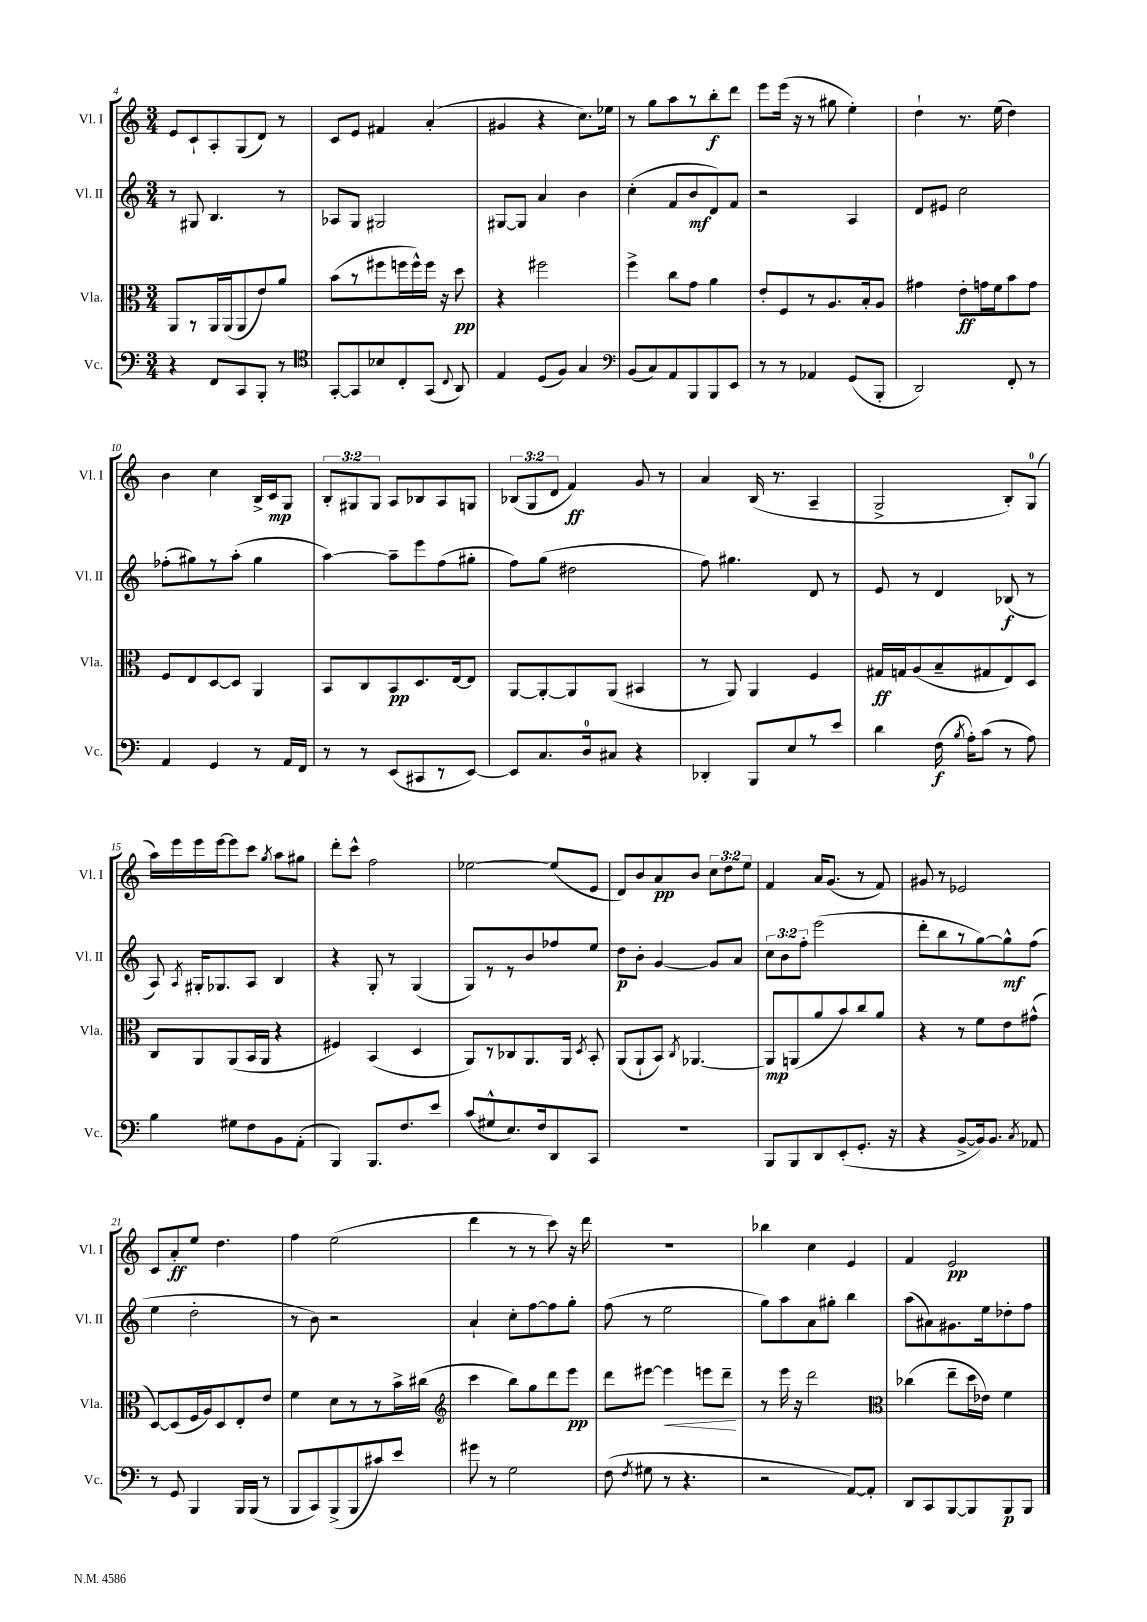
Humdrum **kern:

**kern	**dynam	**kern	**dynam	**kern	**dynam	**kern	**dynam
*part4	*part4	*part3	*part3	*part2	*part2	*part1	*part1
*staff4	*staff4	*staff3	*staff3	*staff2	*staff2	*staff1	*staff1
*I"Vc.	*	*I"Vla.	*	*I"Vl. II	*	*I"Vl. I	*
*I'Vc.	*	*I'Vla.	*	*I'Vl. II	*	*I'Vl. I	*
*clefF4	*	*clefC3	*	*clefG2	*	*clefG2	*
*k[]	*	*k[]	*	*k[]	*	*k[]	*
*M3/4	*	*M3/4	*	*M3/4	*	*M3/4	*
=4	=4	=4	=4	=4	=4	=4	=4
4r	.	8AA/L	.	8r	.	8e/L	.
.	.	8r	.	8G#X/	.	8c`/	.
8FF/L	.	16AA/L	.	4.B/	.	8A'/	.
.	.	(16AA/J	.	.	.	.	.
8CC/	.	8AA/	.	.	.	(8G/	.
8BBB'/J	.	8e/)	.	.	.	8d/J)	.
8r	.	8a/J	.	8r	.	8r	.
=5	=5	=5	=5	=5	=5	=5	=5
*clefC4	*	*	*	*	*	*	*
[8GG'/L	.	(8b\L	.	8A-X/L	.	8c/L	.
8GG/]	.	8r	.	8G/J	.	8e/J	.
8B-X/	.	8ff#X\	.	2G#X/	.	4f#X/	.
8C'/	.	16ffn\L	.	.	.	.	.
.	.	16ff^^\)	.	.	.	.	.
(8GG/J	.	16ff\JJ	.	.	.	(4a'/	.
.	.	16r	.	.	.	.	.
8qqC/	.	.	.	.	.	.	.
8AA/)	.	8dd\	pp	.	.	.	.
=6	=6	=6	=6	=6	=6	=6	=6
4E/	.	4r	.	[8G#X/L	.	4g#X/	.
.	.	.	.	8G#/J]	.	.	.
(8D/L	.	2ff#X\	.	4a/	.	4r	.
8F/J)	.	.	.	.	.	.	.
4G/	.	.	.	4b\	.	8.cc\L)	.
.	.	.	.	.	.	16ee-X\Jk	.
=7	=7	=7	=7	=7	=7	=7	=7
*clefF4	*	*	*	*	*	*	*
(8BB/L	.	4ff^\	.	(4cc'\	.	8r	.
8C/)	.	.	.	.	.	8gg\L	.
8AA/	.	8cc\L	.	8f/L	.	8aa\	.
8BBB/	.	8g\J	.	8b/	mf	8r	.
8BBB/	.	4a\	.	8d/)	.	8bb'\	f
8EE/J	.	.	.	8f/J	.	8ddd\J	.
=8	=8	=8	=8	=8	=8	=8	=8
8r	.	8e'/L	.	2r	.	8eee\L	.
8r	.	8F/	.	.	.	(16eee\Jk	.
.	.	.	.	.	.	16r	.
4AA-X/	.	8r	.	.	.	8r	.
.	.	8.A/	.	.	.	8gg#X\	.
(8GG/L	.	.	.	4A/	.	4ee'\)	.
.	.	16B'/k	.	.	.	.	.
8BBB'/J	.	8A/J	.	.	.	.	.
=9	=9	=9	=9	=9	=9	=9	=9
2DD/)	.	4g#X\	.	8d/L	.	4dd`\	.
.	.	.	.	8e#X/J	.	.	.
.	.	8e'\L	ff	2cc\	.	8.r	.
.	.	16gn\L	.	.	.	.	.
.	.	16f\J	.	.	.	(16ee\	.
8FF'/	.	8b\	.	.	.	4dd\)	.
8r	.	8g\J	.	.	.	.	.
!!LO:LB:g=z
=10	=10	=10	=10	=10	=10	=10	=10
4AA/	.	8F/L	.	(8ff-X'\L	.	4b\	.
.	.	8E/	.	8gg#X\)	.	.	.
4GG/	.	[8D/	.	8r	.	4cc\	.
.	.	8D/J]	.	(8aa'\J	.	.	.
8r	.	4AA/	.	4gg#\	.	16B^/LL	.
.	.	.	.	.	.	16c/J	mp
16AA/LL	.	.	.	.	.	8G/J	.
16FF/JJ	.	.	.	.	.	.	.
=11	=11	=11	=11	=11	=11	=11	=11
8r	.	8BB/L	.	[4aa\)	.	12B'/L	.
.	.	.	.	.	.	12G#X/	.
8r	.	8C/	.	.	.	.	.
.	.	.	.	.	.	12G#/J	.
(8EE/L	.	8BB/	pp	8aa~\L]	.	8A/L	.
8CC#X/	.	8.D/	.	8eee\	.	8B-X/	.
8r	.	.	.	(8ff\	.	8A/	.
.	.	[16E/k	.	.	.	.	.
[8EE/J)	.	8E/J]	.	8gg#X'\J	.	8Gn/J	.
=12	=12	=12	=12	=12	=12	=12	=12
8EE/L]	.	[8AA/L	.	8ff\L)	.	(12B-X/L	.
.	.	.	.	.	.	12G/	.
8.C/	.	8AA'/_	.	(8gg\J	.	.	.
.	.	.	.	.	.	12d/J	.
.	.	8AA/]	.	2dd#X\	.	4f/)	ff
16D/k	.	.	.	.	.	.	.
8C#X/J	.	(8AA/J	.	.	.	.	.
4r	.	4BB#X/	.	.	.	8g/	.
.	.	.	.	.	.	8r	.
=13	=13	=13	=13	=13	=13	=13	=13
4DD-X'/	.	8r	.	8ff\)	.	4a/	.
.	.	8AA/)	.	4.gg#X\	.	.	.
8BBB/L	.	4AA/	.	.	.	(16B/	.
.	.	.	.	.	.	8.r	.
8E/	.	.	.	.	.	.	.
8r	.	4F/	.	8d/	.	4A~/	.
8e/J	.	.	.	8r	.	.	.
=14	=14	=14	=14	=14	=14	=14	=14
4d\	.	16G#X/LL	ff	8e/	.	2G^/	.
.	.	16Gn/J	.	.	.	.	.
.	.	(8A/	.	8r	.	.	.
(16F\	f	8B~/	.	4d/	.	.	.
8qB/	.	.	.	.	.	.	.
16A'\KL)	.	.	.	.	.	.	.
(8c\J	.	8G#X/	.	.	.	.	.
8r	.	8E/)	.	(8B-X/	f	8B'/L)	.
8A\)	.	8D/J	.	8r	.	(8G/J	.
!!LO:LB:g=z
=15	=15	=15	=15	=15	=15	=15	=15
4B\	.	8C/L	.	8A/)	.	16aa\LL)	.
.	.	.	.	.	.	16eee\	.
.	.	.	.	8qA/	.	.	.
.	.	8AA/	.	16G#X'/KL	.	16eee\	.
.	.	.	.	8.G-X/	.	[16eee\J	.
8G#X\L	.	(8AA/	.	.	.	8eee\]	.
8F\	.	16BB/L	.	8A/J	.	8ccc\J	.
.	.	16AA/JJ	.	.	.	.	.
.	.	.	.	.	.	8qgg/	.
8BB\	.	4r	.	4B/	.	8aa\L	.
(8AA'\J	.	.	.	.	.	8gg#X\J	.
=16	=16	=16	=16	=16	=16	=16	=16
4BBB/)	.	4F#X/)	.	4r	.	8ddd'\L	.
.	.	.	.	.	.	8ccc^^\J	.
8.BBB/L	.	(4BB/	.	8G'/	.	2ff\	.
.	.	.	.	8r	.	.	.
8.F/	.	.	.	.	.	.	.
.	.	4D/	.	(4G/	.	.	.
8e/J	.	.	.	.	.	.	.
=17	=17	=17	=17	=17	=17	=17	=17
(8c/L	.	8AA/L)	.	8G/L)	.	[2ee-X\	.
8G#X^^/	.	8r	.	8r	.	.	.
8.E/)	.	8C-X/	.	8r	.	.	.
.	.	8.AA/	.	8b/	.	.	.
16F/k	.	.	.	.	.	.	.
8DD/	.	.	.	8ff-X/	.	(8ee-/L]	.
.	.	16AA/Jk	.	.	.	.	.
.	.	8qD/	.	.	.	.	.
8CC/J	.	8BB'/	.	8ee/J	.	8e/J	.
=18	=18	=18	=18	=18	=18	=18	=18
2.r	.	(8AA/L	.	8dd\L	p	8d/L)	.
.	.	8AA`/	.	8b'\J	.	8b/	.
.	.	8BB/J)	.	[4g/	.	8a/	pp
.	.	8qC/	.	.	.	.	.
.	.	[4.AA-X/	.	.	.	8b/J	.
.	.	.	.	8g/L]	.	12cc\L	.
.	.	.	.	.	.	12dd\	.
.	.	.	.	8a/J	.	.	.
.	.	.	.	.	.	12ee\J	.
=19	=19	=19	=19	=19	=19	=19	=19
8BBB/L	.	8AA-/L]	mp	12cc\L	.	4f/	.
.	.	.	.	12b\	.	.	.
8BBB/	.	(8AAn/	.	.	.	.	.
.	.	.	.	12ff'\J	.	.	.
8DD/	.	8a/	.	(2eee\	.	16a/KL	.
.	.	.	.	.	.	(8.g/J	.
(8EE'/	.	8b/)	.	.	.	.	.
8.GG'/J	.	8cc/	.	.	.	8r	.
.	.	8a/J	.	.	.	8f/)	.
16r	.	.	.	.	.	.	.
=20	=20	=20	=20	=20	=20	=20	=20
4r	.	4r	.	8ddd'\L	.	8g#X/	.
.	.	.	.	8bb\	.	8r	.
[8BB^/L	.	8r	.	8r	.	2e-X/	.
16BB/k])	.	8f\L	.	[8gg\)	.	.	.
8.BB/J	.	.	.	.	.	.	.
.	.	8e\	.	8gg^^\]	mf	.	.
8qC/	.	.	.	.	.	.	.
8AA-X/	.	(8g#X^^\J	.	(8ff\J	.	.	.
!!LO:LB:g=z
=21	=21	=21	=21	=21	=21	=21	=21
8r	.	[8D/L)	.	4ee\	.	8c/L	.
8GG/	.	(8D/]	.	.	.	8a'/	ff
4BBB/	.	16F/L	.	2dd'\	.	8ee/J	.
.	.	16A/J)	.	.	.	.	.
.	.	8D/	.	.	.	4.dd\	.
16BBB/LL	.	8E'/	.	.	.	.	.
(16BBB/JJ	.	.	.	.	.	.	.
8r	.	8e/J	.	.	.	.	.
=22	=22	=22	=22	=22	=22	=22	=22
8BBB/L	.	4f\	.	8r	.	4ff\	.
8CC/)	.	.	.	8b\)	.	.	.
(8BBB^/	.	8d\L	.	2r	.	(2ee\	.
8BBB/	.	8r	.	.	.	.	.
8c#X/)	.	8r	.	.	.	.	.
8e/J	.	16b^\L	.	.	.	.	.
.	.	(16cc#X\JJ	.	.	.	.	.
=23	=23	=23	=23	=23	=23	=23	=23
*	*	*clefG2	*	*	*	*	*
8g#X\	.	4ccc\	.	4a`/	.	4ddd\	.
8r	.	.	.	.	.	.	.
2G\	.	8bb\L)	.	8cc'\L	.	8r	.
.	.	8gg\	.	[8ff\	.	8r	.
.	.	8ddd\	.	8ff\]	.	8ccc\)	.
.	.	8eee\J	pp	8gg'\J	.	16r	.
.	.	.	.	.	.	16ddd\	.
=24	=24	=24	=24	=24	=24	=24	=24
(8F\	.	8ddd\L	.	(8ff\	.	2.r	.
8qF/	.	.	.	.	.	.	.
8G#X\	.	[8eee#X\J	.	8r	.	.	.
!	!	!	!LO:HP:b	!	!	!	!
8r	.	4eee#\]	<	2ee\	.	.	.
4.r	.	.	.	.	.	.	.
.	.	8eeen\L	.	.	.	.	.
.	.	8ddd~\J	.	.	.	.	.
.	.	.	[	.	.	.	.
=25	=25	=25	=25	=25	=25	=25	=25
2r	.	8r	.	8gg\L)	.	4bb-X\	.
.	.	16eee\	.	8aa\	.	.	.
.	.	16r	.	.	.	.	.
.	.	2ddd\	.	8a\	.	4cc\	.
.	.	.	.	8gg#X'\J	.	.	.
[8AA/L)	.	.	.	4bb\	.	4e/	.
8AA'/J]	.	.	.	.	.	.	.
=26	=26	=26	=26	=26	=26	=26	=26
*	*	*clefC3	*	*	*	*	*
8DD/L	.	(4cc-X\	.	(8aa\L	.	4f/	.
8CC/	.	.	.	8a#X\)	.	.	.
[8BBB/	.	8ee~\L	.	8.g#X\	.	2e/	pp
8BBB/]	.	16dd\L	.	.	.	.	.
.	.	16e-X\JJ)	.	16ee\k	.	.	.
8BBB/	p	4f\	.	8dd-X'\	.	.	.
8BBB/J	.	.	.	8ff\J	.	.	.
==	==	==	==	==	==	==	==
*-	*-	*-	*-	*-	*-	*-	*-
